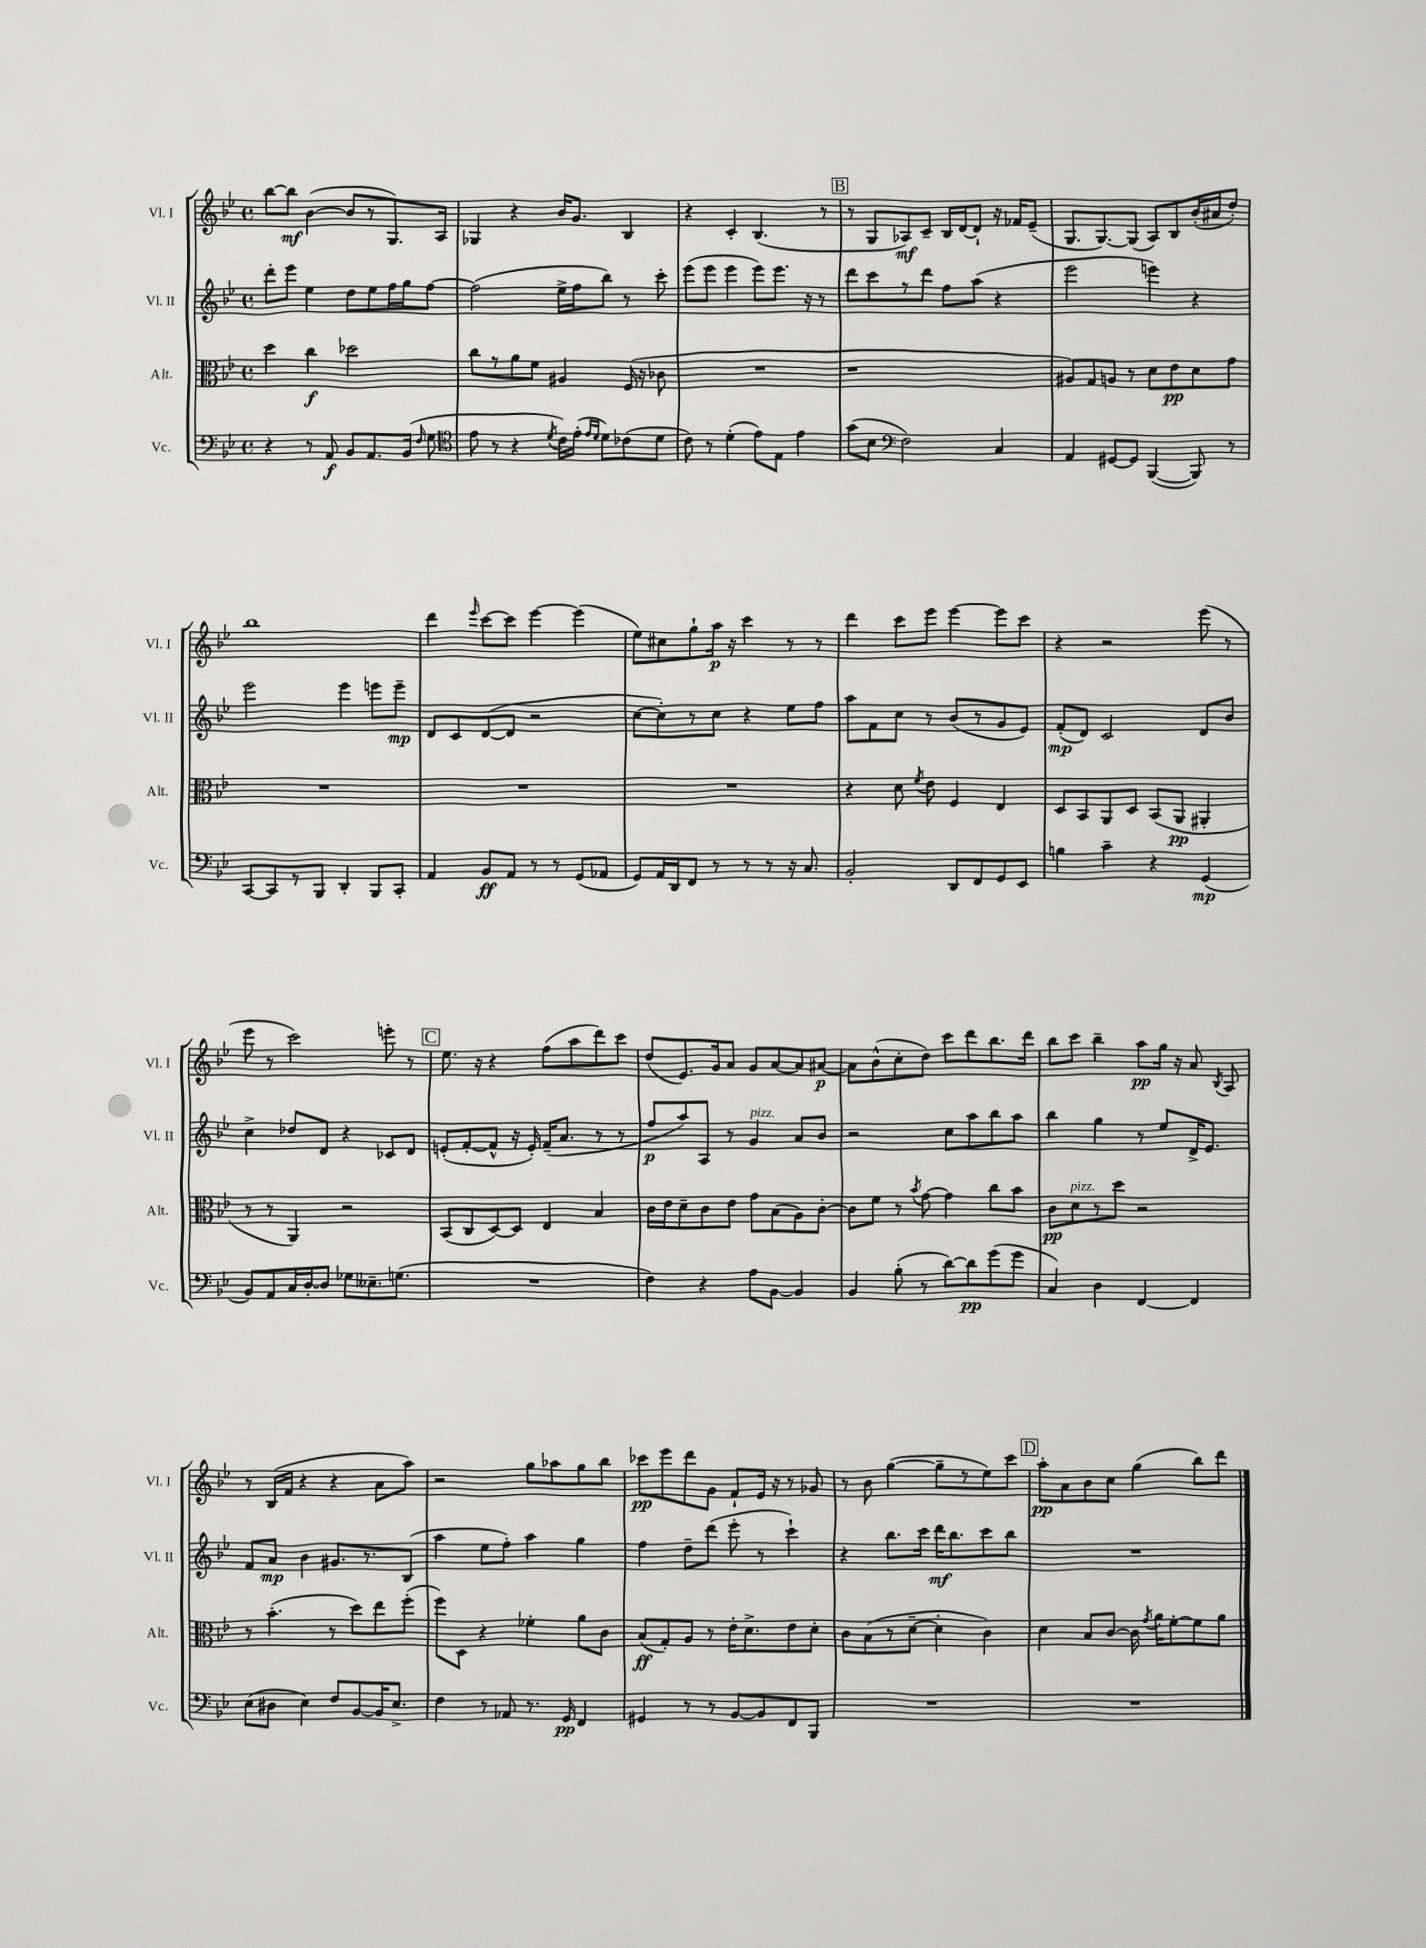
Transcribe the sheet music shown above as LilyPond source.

<<
\new StaffGroup <<
\new Staff = "s0" \with { instrumentName = "Vl. I" shortInstrumentName = "Vl. I" } {
    \clef treble \key bes \major \defaultTimeSignature \time 4/4
    \autoBeamOff bes''8[~ bes''8]\mf bes'4~( bes'8[ r8 g8.) a16] |
    ges4 r4 bes'16[ g'8.] bes4 |
    r4 c'4-. bes4.( r8 |
    \mark \markup { \box "B" } r8 g8[ aes8\mf) c'8]-- bes16[ d'16~ d'8]-! r16 fes'16[ ees'8]--( |
    g8.[ g8.~) g8]( a8[) bes8 bes'16-.( ais'16 d''8]-.) |
    bes''1 |
    d'''4 \grace { ees'''16 } c'''8[~ c'''8] ees'''4~ ees'''4( |
    ees''8[) cis''8 g''8-! a''16]\p r16 c'''4 r8 r8 |
    d'''4 c'''8[ ees'''8] ees'''4~ ees'''8[ c'''8] |
    r4 r2 ees'''8( r8 |
    ees'''8 r8 c'''2) e'''8-. r8 |
    \mark \markup { \box "C" } ees''8. r16 r4 f''8[( a''8 d'''8) c'''8] |
    d''8[( ees'8.) g'16 a'8] g'8[ a'8~ a'8 ais'8]~\p |
    ais'8[ bes'8-^( c''8-. d''8]) c'''8[ d'''8 bes''8. d'''16] |
    bes''8[ c'''8] bes''4-- a''8[\pp g''16] r16 a'8 \acciaccatura { bes8 } a8 |
    r8 bes16[( f'16] r4 r4 a'8[ a''8]) |
    r2 g''8[ aes''8 g''8 bes''8] |
    ces'''8[\pp ees'''8 d'''8 g'8] f'8[-! ees'16] r16 r8 ges'8 |
    r8 bes'8 g''4~( g''8[-- r8 ees''8) c'''8] |
    \mark \markup { \box "D" } a''8[-.\pp a'8 bes'8 c''8] g''4( bes''8[) d'''8] \bar "|." |
}
\new Staff = "s1" \with { instrumentName = "Vl. II" shortInstrumentName = "Vl. II" } {
    \clef treble \key bes \major \defaultTimeSignature \time 4/4
    \autoBeamOff d'''8[-. ees'''8] ees''4 d''8[ ees''8 f''16 g''16 f''8]~ |
    f''2( ees''16[-> f''16 bes''8]) r8 c'''8-. |
    ees'''8[( ees'''8] ees'''4 ees'''8[) ees'''8.] r16 r8 |
    \mark \markup { \box "B" } d'''8[ c'''8 r8 d'''8] f''8[ a''8]( r4 |
    ees'''2 e'''4) r4 |
    ees'''2 ees'''4 e'''8[ e'''8]--\mp |
    d'8[ c'8 d'8~( d'8] r2 |
    c''8[~ c''8-.) r8 c''8] r4 ees''8[ f''8] |
    a''8[ f'8 c''8] r8 bes'8[( r8 g'8 ees'8]) |
    f'8[-.\mp( d'8]) c'2 d'8[ bes'8] |
    c''4-> des''8[ d'8] r4 ces'8[ d'8] |
    \mark \markup { \box "C" } e'8[-.( f'8~-. f'8]-^ r16 e'16-.) f'16[--( a'8.] r8 r8 |
    f''8[\p a''8) a8] r8 g'4^\markup { \italic "pizz." } a'8[ bes'8] |
    r2 c''8[ a''8 bes''8 a''8] |
    bes''4 g''4 r8 ees''8[ d'16-> ees'8.] |
    f'8[ a'8]\mp bes'4 gis'8.[ r8. bes8]( |
    a''4 ees''8[ f''8]-.) a''4 g''4 |
    f''4 d''8[-- d'''8]( ees'''8-. r8 c'''4-!) |
    r4 bes''8.[ c'''16] d'''16[\mf bes''8. c'''8 bes''8] |
    \mark \markup { \box "D" } R1 \bar "|." |
}
\new Staff = "s2" \with { instrumentName = "Alt." shortInstrumentName = "Alt." } {
    \clef alto \key bes \major \defaultTimeSignature \time 4/4
    \autoBeamOff d''4 c''4\f des''2 |
    c''8[ r8 a'8 f'8] ais4 f16( r16 ces'8 |
    R1 |
    \mark \markup { \box "B" } r1 |
    ais8[) g8 a8] r8 d'8[ ees'8\pp d'8 g'8] |
    R1 |
    R1 |
    R1 |
    r4 d'8 \acciaccatura { f'8 } ees'8 f4 ees4 |
    d8[ bes,8 a,8 d8] bes,8[( a,8]\pp ais,4-. |
    r8 r8 a,4) r2 |
    \mark \markup { \box "C" } bes,8[( c8 d8~) d8] ees4 bes4 |
    c'16[ ees'16 d'8-- c'8 ees'8] g'8[ bes8( a8) c'8]~-. |
    c'8[ f'8] r8 \acciaccatura { bes'8 } g'8~ g'4 c''8[ bes'8] |
    c'8[\pp d'8^\markup { \italic "pizz." } r8 d''8] r2 |
    r8 bes'4.-.( r8 d''8[) ees''8 f''8]-.( |
    f''8[) d8] r4 fes'4-. a'8[ c'8] |
    bes8[\ff( g8-.) a8] r8 ees'16[-. d'8.-> ees'8 d'8]-. |
    c'8[ bes8( r8 d'8]~-- d'4-. c'4) |
    \mark \markup { \box "D" } d'4 bes8[ c'8]~ c'16 \acciaccatura { g'8 } a'16[ f'8~-. f'8 a'8] \bar "|." |
}
\new Staff = "s3" \with { instrumentName = "Vc." shortInstrumentName = "Vc." } {
    \clef bass \key bes \major \defaultTimeSignature \time 4/4
    \autoBeamOff r4 r8 a,8\f bes,8[ a,8. bes,16]( \grace { f16 } g8 |
    \clef tenor ees'8 r8 r4 \acciaccatura { d'8 } c'16[) ees'16]-.( \grace { ees'16[ d'16] } d'8[) ces'8( d'8] |
    c'8) r8 d'4-.( ees'8[) ees8] ees'4 |
    \mark \markup { \box "B" } g'8[( bes8] \clef bass f2) c4 |
    a,4 gis,8[~ gis,8] bes,,4~( bes,,8) r8 |
    c,8[~ c,8 r8 bes,,8] d,4-. bes,,8[ c,8]-. |
    a,4 bes,8[\ff a,8] r8 r8 g,8[( aes,8] |
    g,8[) a,16 d,16 f,8] r8 r8 r8 r16 c8. |
    bes,2-. d,8[ f,8 g,8 ees,8] |
    b4 c'4-- r4 g,4\mp( |
    bes,8[) a,8 c16 d16~-. d8] ges8[ eeses8.-- g8.]( |
    \mark \markup { \box "C" } R1 |
    f4) r4 a8[ bes,8]~ bes,4 |
    bes,4 bes8-.( r8 d'8[~) d'8\pp g'8( g'8] |
    c4) d4 f,4~ f,4 |
    ees8[( dis8] ees4) f8[ bes,8~ bes,16 ees8.]-> |
    f4 r8 aes,8 r8. g,16\pp f,4 |
    gis,4 r8 r8 bes,8[~ bes,8 f,8 bes,,8] |
    R1 |
    \mark \markup { \box "D" } R1 \bar "|." |
}
>>
>>
\layout { \context { \Score \remove "Bar_number_engraver" } }
